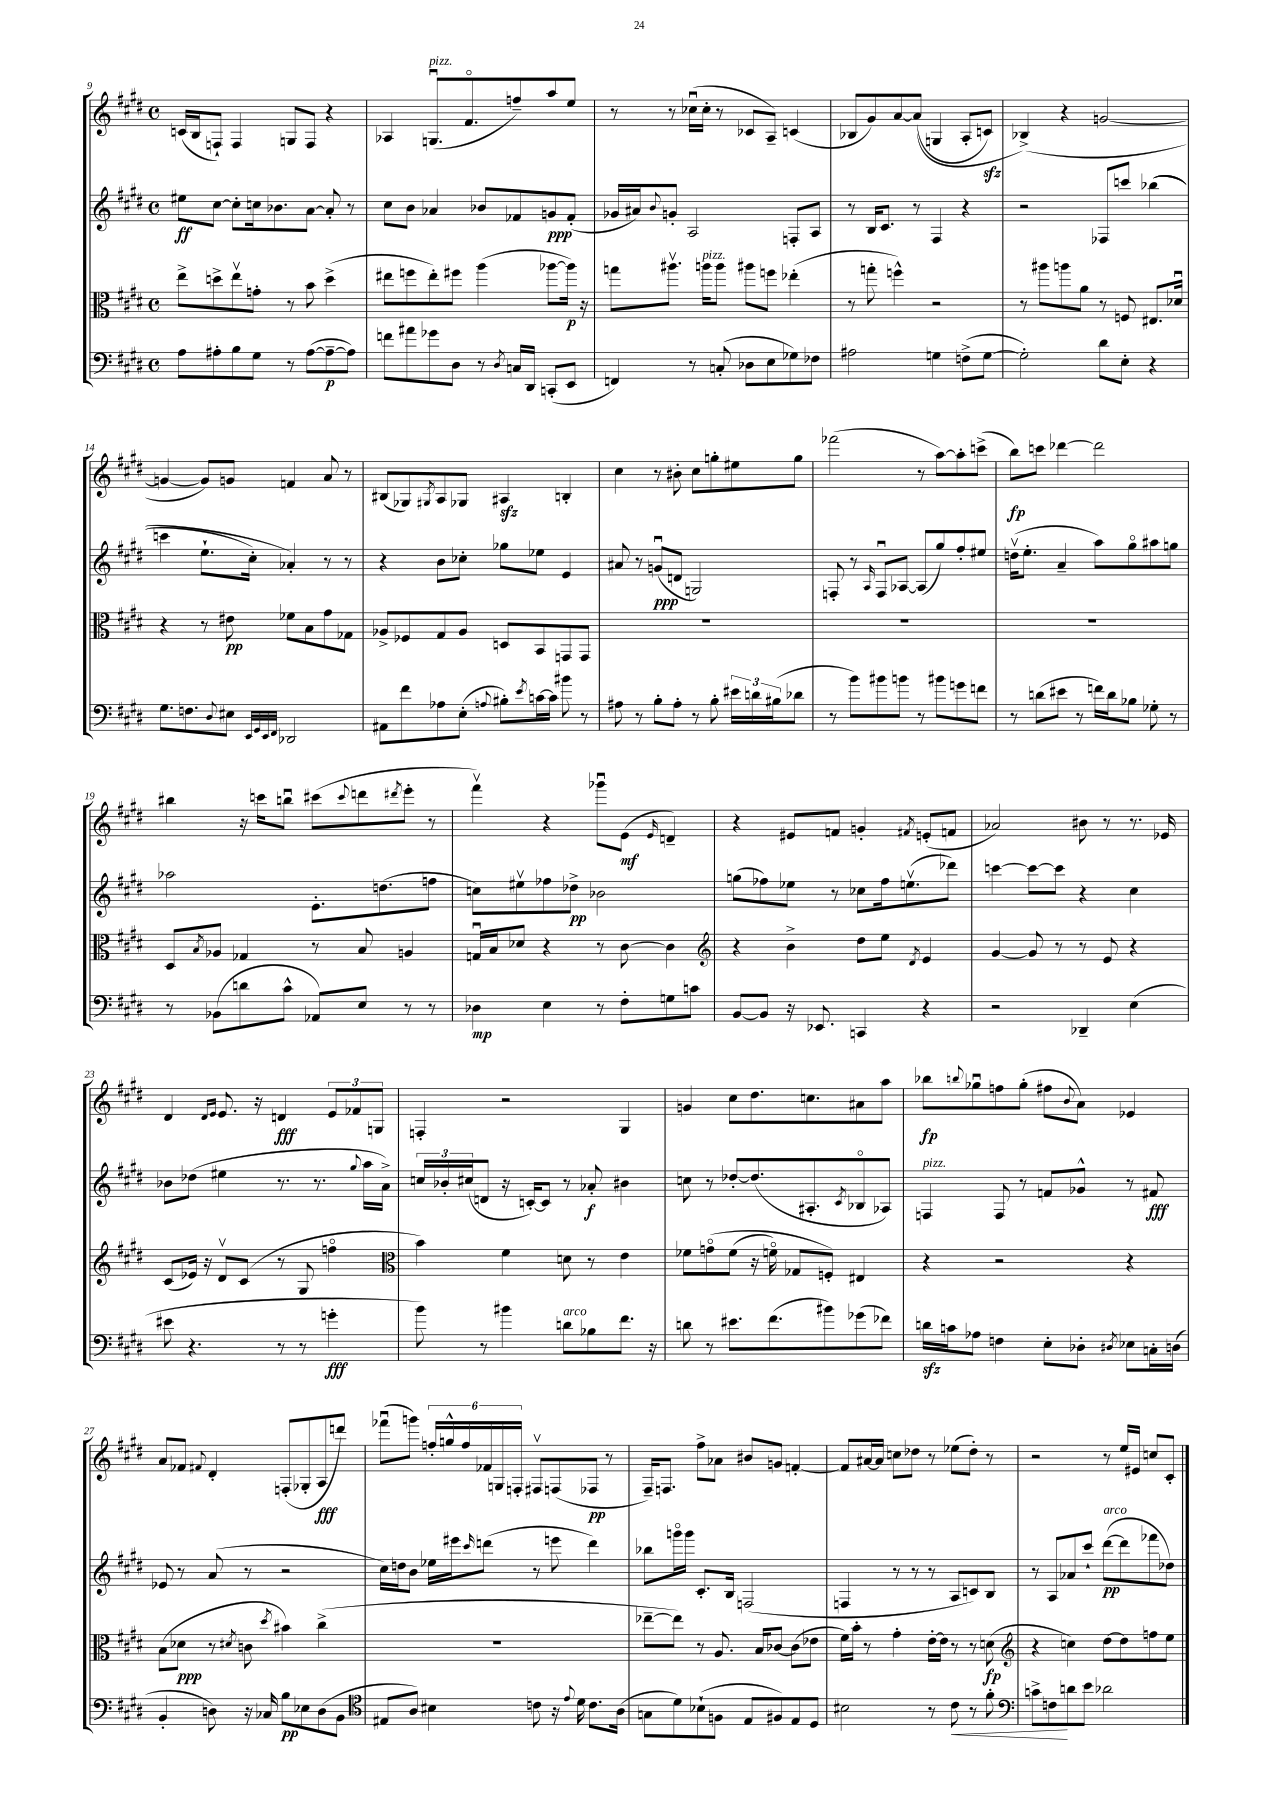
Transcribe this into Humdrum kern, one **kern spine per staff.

**kern	**kern	**kern	**kern
*staff4	*staff3	*staff2	*staff1
*clefF4	*clefC3	*clefG2	*clefG2
*k[f#c#g#d#]	*k[f#c#g#d#]	*k[f#c#g#d#]	*k[f#c#g#d#]
*M4/4	*M4/4	*M4/4	*M4/4
*met(c)	*met(c)	*met(c)	*met(c)
8A	8ee^	8ee#	(16c
.	.	.	16B
8A#'	8dd^	[8cc#	8F`)
8B	8eev	8cc#']	4F
8G#	8g'	16cc	.
.	.	8.b-	.
8r	8r	.	8G
([8A#	8b	[8a	8F
8A#~_	(4dd^	8a']	4r
8A#])	.	8r	.
=	=	=	=
8f	8ee#	8cc#	4A-
8a#	8ff	8b	.
8g-	8ee#')	4a-	(8.Gu
8D#	8ff#	.	.
.	.	.	8.f#o
8r	(4aa	8b-	.
8qD#	.	.	.
16C	.	8f-	8ff~)
16DD#	.	.	.
(8CC'	[8aa-	8g	8aa
8EE	16aa-])	(8f-'	8ee
.	16r	.	.
=	=	=	=
4FF)	8gg	16g-	8r
.	.	16a#)	.
.	.	8qqb	.
.	8.aa#v	8g'	8r
8r	.	2A	(16cc-u
.	16aa	.	16cc-'
(8C'	8aa	.	8r
8D-	8aa#	.	8c-
8E	8ff	.	8A~)
8G-)	(4ee-'	8F'	(4c
8F-	.	8A	.
=	=	=	=
2A#	8r	8r	8B-
.	8gg'	16B	8g#)
.	.	8.c#	.
.	4ff^^)	.	[8a
.	.	8r	&((8a]
4G	2r	4F#	4G
(8F^	.	4r	8A'
[8G	.	.	8c)
=	=	=	=
2G'])	8r	2r	(4B-^&)
.	8aa#	.	.
.	8aa	.	4r
.	8a	.	.
8d#	8r	8F-	[2g
8E'	8F	8ccc	.
4r	8.E#	&((4bb-	.
.	16d-u	.	.
=	=	=	=
8.G#	4r	4ccc	4g_
8.F	.	.	.
.	8r	8.ee`	8g])
8qqD#	.	.	.
8E#	8e#	.	8g
.	.	16cc#')	.
32qqEE	.	.	.
32qqGG#	.	.	.
32qqEE	.	.	.
32qqFF#	.	.	.
2DD-	8f-	4a-'&)	4f
.	8B	.	.
.	8g#	8r	8a
.	8G-	8r	8r
=	=	=	=
8AA#	8A-^	4r	(8B#
8f#	8F-	.	8G-)
.	.	.	8qG#
8A-	8G#	8b	8A
(8E'	8A-	8cc-'	8G-
8qqA	.	.	.
8B#')	8D	8gg-	4A#
8qe	.	.	.
[16c	8BB	8ee-	.
16c]	.	.	.
8b#	8GG	4e	4B'
8r	8GG	.	.
=	=	=	=
8A#	1r	8a#	4cc#
8r	.	8r	.
8B'	.	(8gu	8r
8A#'	.	8d	8b#'
8r	.	2G)	8cc#
8B'	.	.	8gg'
24e#	.	.	8ee#
24d	.	.	.
(24B#	.	.	.
8d-	.	.	8gg
=	=	=	=
8r	1r	8F'	(2fff-
8b)	.	8r	.
.	.	16qqA	.
8b#	.	8Fu	.
8b	.	[8A-	.
8r	.	(8A-]	8r
8b#	.	8gg#)	[8aa)
8g	.	8ff#'	8aa']
8f	.	8ee#	(8ccc^
=	=	=	=
8r	1r	(16ddv	8bb)
.	.	8.ee'	.
(8d	.	.	8ccc
8e#	.	4a~	[4ddd-
8r	.	.	.
16f)	.	8aa)	2ddd-]
16d	.	.	.
8B-	.	8gg#o	.
8G-'	.	8aa#	.
8r	.	8gg	.
=	=	=	=
8r	8D#	2aa-	4bb#
.	8qB	.	.
(8BB-	8A-	.	.
8d	4G-	.	16r
.	.	.	16ccc
8c#^^	.	.	8bbu
8AA-)	8r	8.e'	(8ccc#
.	.	.	8qqccc#
8E	8B	.	8ddd
.	.	(8.dd	.
.	.	.	8qddd#
8r	4A	.	8eee'
8r	.	8ff	8r
=	=	=	=
4D-	16Gu	8cc)	4fff#v)
.	16B	.	.
.	8d-	8ee#v	.
4E	4r	8ff-	4r
.	.	8dd-^	.
8r	8r	2b-	8ggg-u
8F#'	[8c#	.	(8e
.	.	.	16qqe
8G	4c#]	.	4d~)
8c	.	.	.
=	=	=	=
*	*clefG2	*	*
[8BB	4r	(8gg	4r
8BB]	.	8ff-)	.
16r	4b^	8ee-	8e#
8.EE-	.	.	.
.	.	8r	8f
4CC	8dd#	8cc-	4g'
.	8ee	16ff-	.
.	.	(8.eev	.
.	8qd#	.	8qf#
4r	4e	.	(8e'
.	.	8ddd-)	8f
=	=	=	=
2r	[4g#	[4ccc	2a-)
.	8g#]	8ccc_	.
.	8r	8ccc]	.
4DD-~	8r	4r	8b#
.	8e	.	8r
(4E	4r	4cc#	8.r
.	.	.	16e-
=	=	=	=
8e#	(8c#	8b-	4d#
4.r	16e-)	(8dd-	.
.	16r	.	.
.	.	.	16qqd#
.	.	.	16qqe
.	8d#v	4ee#	8.e
.	(8c#	.	.
.	.	.	16r
8r	8r	8.r	4d
8r	8G#	.	.
.	.	8.r	.
4g'	4ffo	.	12e
.	.	.	12f-
.	.	8qqgg#	.
.	.	16aa	.
.	.	.	12G
.	.	16a^)	.
=	=	=	=
*	*clefC3	*	*
8b)	4b)	24cc	4F'
.	.	24b-'	.
.	.	(24cc#	.
8r	.	8d	.
4b#	4f#	16r	2r
.	.	[16c')	.
.	.	8c]	.
8d	8d	8r	.
8B-	8r	8a-'	.
8.f#	4e	4b#	4G#
16r	.	.	.
=	=	=	=
8d	8f-	8cc	4g
8r	&(8go	8r	.
8.e#	(8f-	[8dd-'	8cc#
.	16r	(8.dd-]	8.dd#
(8.f#	16fo)	.	.
.	8G-	.	.
.	.	8.A#'	8.cc
8b#)	8F'&)	.	.
.	.	8qc#	.
(8g-	4E#	8B-o	8a#
8f-)	.	8A-)	8aa
=	=	=	=
16d	4r	4F	8bb-
16c	.	.	.
.	.	.	8qqbb
8A-	.	.	8gg-u
4F	2r	8F	8ff
.	.	8r	(8gg-'
8E'	.	8f	8ff#
.	.	.	8qqb
8D-'	.	8g-^^	8a)
8qD#	.	.	.
8E-	4r	8r	4e-
16C'	.	8f#	.
(16D	.	.	.
=	=	=	=
4BB'	(8B	8e-	8a
.	8d-	8r	8f-
.	.	.	8qqf#
8D)	8r	(8a	4d#'
.	8qd#	.	.
16r	8c	8r	.
16C-	.	.	.
.	8qdd#	.	.
8B	4b#)	2r	(8F'
8E-	.	.	8G-'
(8D	(4cc#^	.	8A
8BB	.	.	8ddd)
=	=	=	=
*clefC4	*	*	*
8E#	1r	16cc#)	(8fff-u
.	.	16dd	.
8A)	.	8b	8ggg)
4B#	.	16ee-	24ff'
.	.	.	24gg^^
.	.	16eee#	.
.	.	.	24ff
.	.	16qqccc#	.
.	.	(8ddd	24f-
.	.	.	24G
.	.	.	24F'
8c	.	8r	8F#v
16r	.	8eee	(8F
8qqe	.	.	.
16d#	.	.	.
8.c	.	4ddd)	8F-
.	.	.	8r
(16A	.	.	.
=	=	=	=
8G	[8ee-~	8bb-	16F#~)
.	.	.	8.F
8d#)	8ee-])	16gggo	.
.	.	16ggg	.
(8B-`	8r	8.c#'	8ff#^
8F	8.A	.	8a-
.	.	16B	.
8E	.	(2F	8b#
.	16B	.	.
8F#)	[8c-	.	8g
8E	(8c-]	.	[4f'
8D#	8e-	.	.
=	=	=	=
2B#	16f#)	4F	8f]
.	16b'	.	.
.	8r	.	[16a#
.	.	.	16a#]
.	4g#'	8r	8cc
.	.	8r	8dd-
8r	[16e'	8r	8r
.	16e]	.	.
8c#	8r	8A	(8ee-
8r	8r	8c)	8dd-')
8f#'	(8d	8B	8r
=	=	=	=
*clefF4	*clefG2	*	*
8c^	4r	8r	2r
8F	.	8A	.
8d	4cc)	8a-	.
8e	.	8ccc#`	.
2d-	[8dd#	([8ddd#	8r
.	8dd#]	8ddd#]	16ee
.	.	.	16e#
.	8ff	8fff-	8cc
.	8ee	8dd-)	8c#'
==	==	==	==
*-	*-	*-	*-
